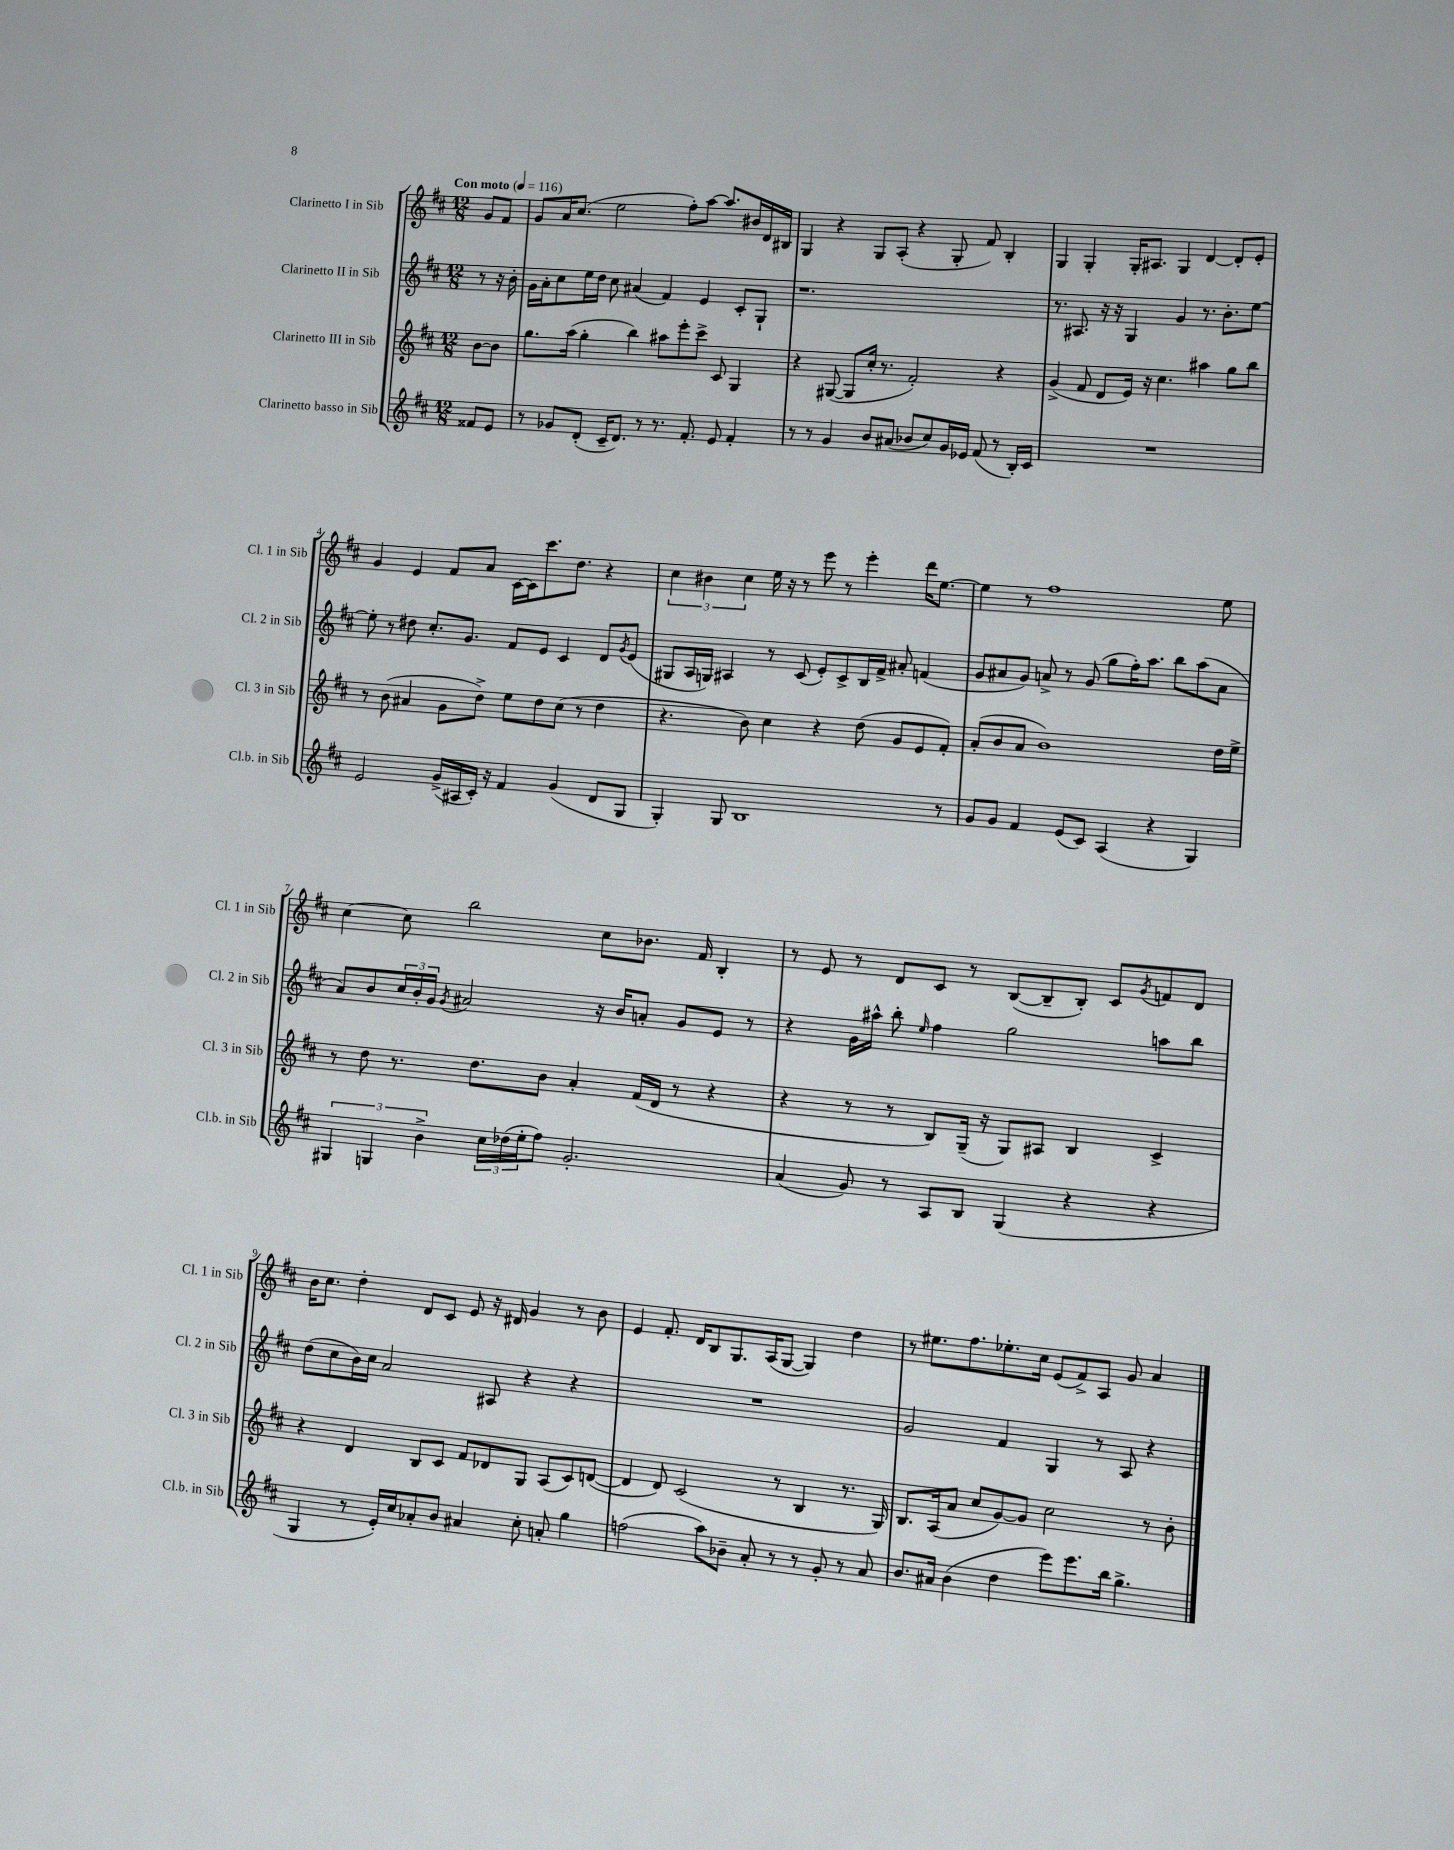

**kern	**kern	**kern	**kern
*staff4	*staff3	*staff2	*staff1
*clefG2	*clefG2	*clefG2	*clefG2
*k[f#c#]	*k[f#c#]	*k[f#c#]	*k[f#c#]
*M12/8	*M12/8	*M12/8	*M12/8
*MM116	*MM116	*MM116	*MM116
8f##	[8b	8r	8g
8e	8b]	16r	8f#
.	.	16b'	.
=	=	=	=
8r	8.gg	16g	8g
.	.	16a'	.
8g-	.	8cc#	16a
.	(16aa	.	(8.cc#
(8d'	4gg'	16ee	.
.	.	16dd	.
16c#~	.	8cc#	2ee
8.d)	.	.	.
.	4bb)	(4a#	.
8r	.	.	.
8.r	8aa#	4f#)	.
.	8eee'	.	8ff#')
8.f#'	.	.	.
.	8ccc#^	4e	[8aa
8e	8c#	.	8.aa]
4f#'	4G	8c#'	.
.	.	.	16b#
.	.	8G`	16d
.	.	.	16B#
=	=	=	=
8r	4r	1.r	4G
8r	.	.	.
4g	([8G#	.	4r
.	8G#]	.	.
8b	16cc#'	.	8G
.	8.r	.	.
(8a#	.	.	(8A'
8b-	2f#')	.	4r
8cc#)	.	.	.
16g	.	.	8G'
16e-	.	.	.
(8f#	.	.	8f#)
8r	4r	.	4B'
16B')	.	.	.
16c#	.	.	.
=	=	=	=
1.r	(4g^	8.r	4G
.	.	8.A#	.
.	8f#	.	4G'
.	8d	16r	.
.	.	16r	.
.	16e)	4G	16G'
.	16r	.	8.A#
.	4.cc#	.	.
.	.	4g	4G
.	4aa#	8.r	[4d
.	.	8.b'	.
.	8gg	.	8d']
.	8bb	[8ee	8e'
=	=	=	=
2e	8r	8ee']	4g
.	(8b	8r	.
.	4a#	8dd#	4e
.	.	8.cc#'	.
(16g^	8g	.	8f#
16A#	.	8.g	.
16c#')	8dd^)	.	8a
16r	.	.	.
4f#	8ee	8f#	[16c#
.	.	.	16c#]
.	8dd	8e	8.ccc#
(4g	(8cc#	4c#	.
.	.	.	8.dd
.	8r	.	.
8d	4dd	8d	4r
.	.	8qg	.
8G	.	(8e	.
=	=	=	=
4G')	4.r	8G#	6cc#
.	.	16A	.
.	.	.	6b#
.	.	16G)	.
8G	.	4A#	.
.	.	.	6cc#
1B	8b)	.	.
.	4cc#	8r	16ee
.	.	.	16r
.	.	(8c#	8r
.	4r	8e')	8eee
.	.	8c#^	8r
.	(8dd	16B	4eee'
.	.	16f#^	.
.	8g	8a#'	.
.	8e	(4f	16ddd
.	.	.	[8.ee
8r	8f#')	.	.
=	=	=	=
8g	(8a'	8g	4ee]
8g	8b	8a#	.
4f#	8a	8g)	8r
.	1b)	8a^	1ff#
(8e	.	8r	.
8c#)	.	(8g	.
(4A	.	8gg	.
.	.	16ff#')	.
.	.	8.aa	.
4r	.	.	.
.	.	8bb	.
4G)	.	(8aa	.
.	16dd	8a	8ee
.	16ee^	.	.
=	=	=	=
6G#	8r	8a)	[4cc#
.	8dd	8b	.
6G	.	.	.
.	8.r	24cc#	8cc#]
.	.	24b'	.
6b^	.	24g	.
.	.	8qg	.
.	.	2a#	2bb
.	8.dd	.	.
24cc#	.	.	.
(24dd-	.	.	.
24ee'	.	.	.
8ff#)	8b	.	.
2.g'	4a'	.	.
.	.	16r	8cc#
.	.	16b	.
.	(16f#	8a'	8.b-
.	16d	.	.
.	8r	8g	.
.	.	.	16f#
.	4r	8e	4B'
.	.	8r	.
=	=	=	=
(4a	4r	4r	8r
.	.	.	8e
8g)	8r	16g	8r
.	.	16aa#^^	.
8r	8r	8bb'	8d
.	.	16qqee	.
8A	8B)	4ff#	8c#
8B	(16G~	.	8r
.	16r	.	.
(4G	8G)	2gg	([8B
.	8A#	.	8B~]
4r	4B	.	8B')
.	.	.	8c#
.	.	.	8qg
4r	4c#^	8aa	8f
.	.	8bb	8d
=	=	=	=
4G	4r	(8dd	16b
.	.	.	8.cc#
.	.	8cc#	.
8r	4d	16b)	4dd'
.	.	16cc#	.
16e')	.	2a	.
16cc#	.	.	.
8a-'	8B	.	8d
8b	8c#	.	8c#
4a#	8f#	.	8e
.	8d-	8A#	16r
.	.	.	16d#
8cc#'	8G	4r	4g
8a'	(8A	.	.
4gg	8c#)	4r	8r
.	([8d	.	8b
=	=	=	=
(2ff	4d]	1.r	4e
.	8d)	.	8.f#'
.	(2c#	.	.
.	.	.	16d
8aa)	.	.	8B
8b-~	.	.	8.G
8a'	.	.	.
.	.	.	(16A
8r	8r	.	[8G
8r	4B	.	4G])
8g'	.	.	.
8r	8.r	.	4dd
8a	.	.	.
.	16G)	.	.
=	=	=	=
8.b	8.B	2g	8r
.	.	.	8.ee#
16a#	(16A	.	.
(4b	8a	.	.
.	.	.	8.ff#
.	8cc#	.	.
4dd	[8g)	4f#	8.ee-'
.	8g]	.	.
.	.	.	16cc#
8eee)	2cc#	4G	(8e
8.eee	.	.	8f#^)
.	.	8r	8A
16bb	.	.	.
4.gg^	.	8A	8g
.	8r	4r	4a
.	8b'	.	.
==	==	==	==
*-	*-	*-	*-
